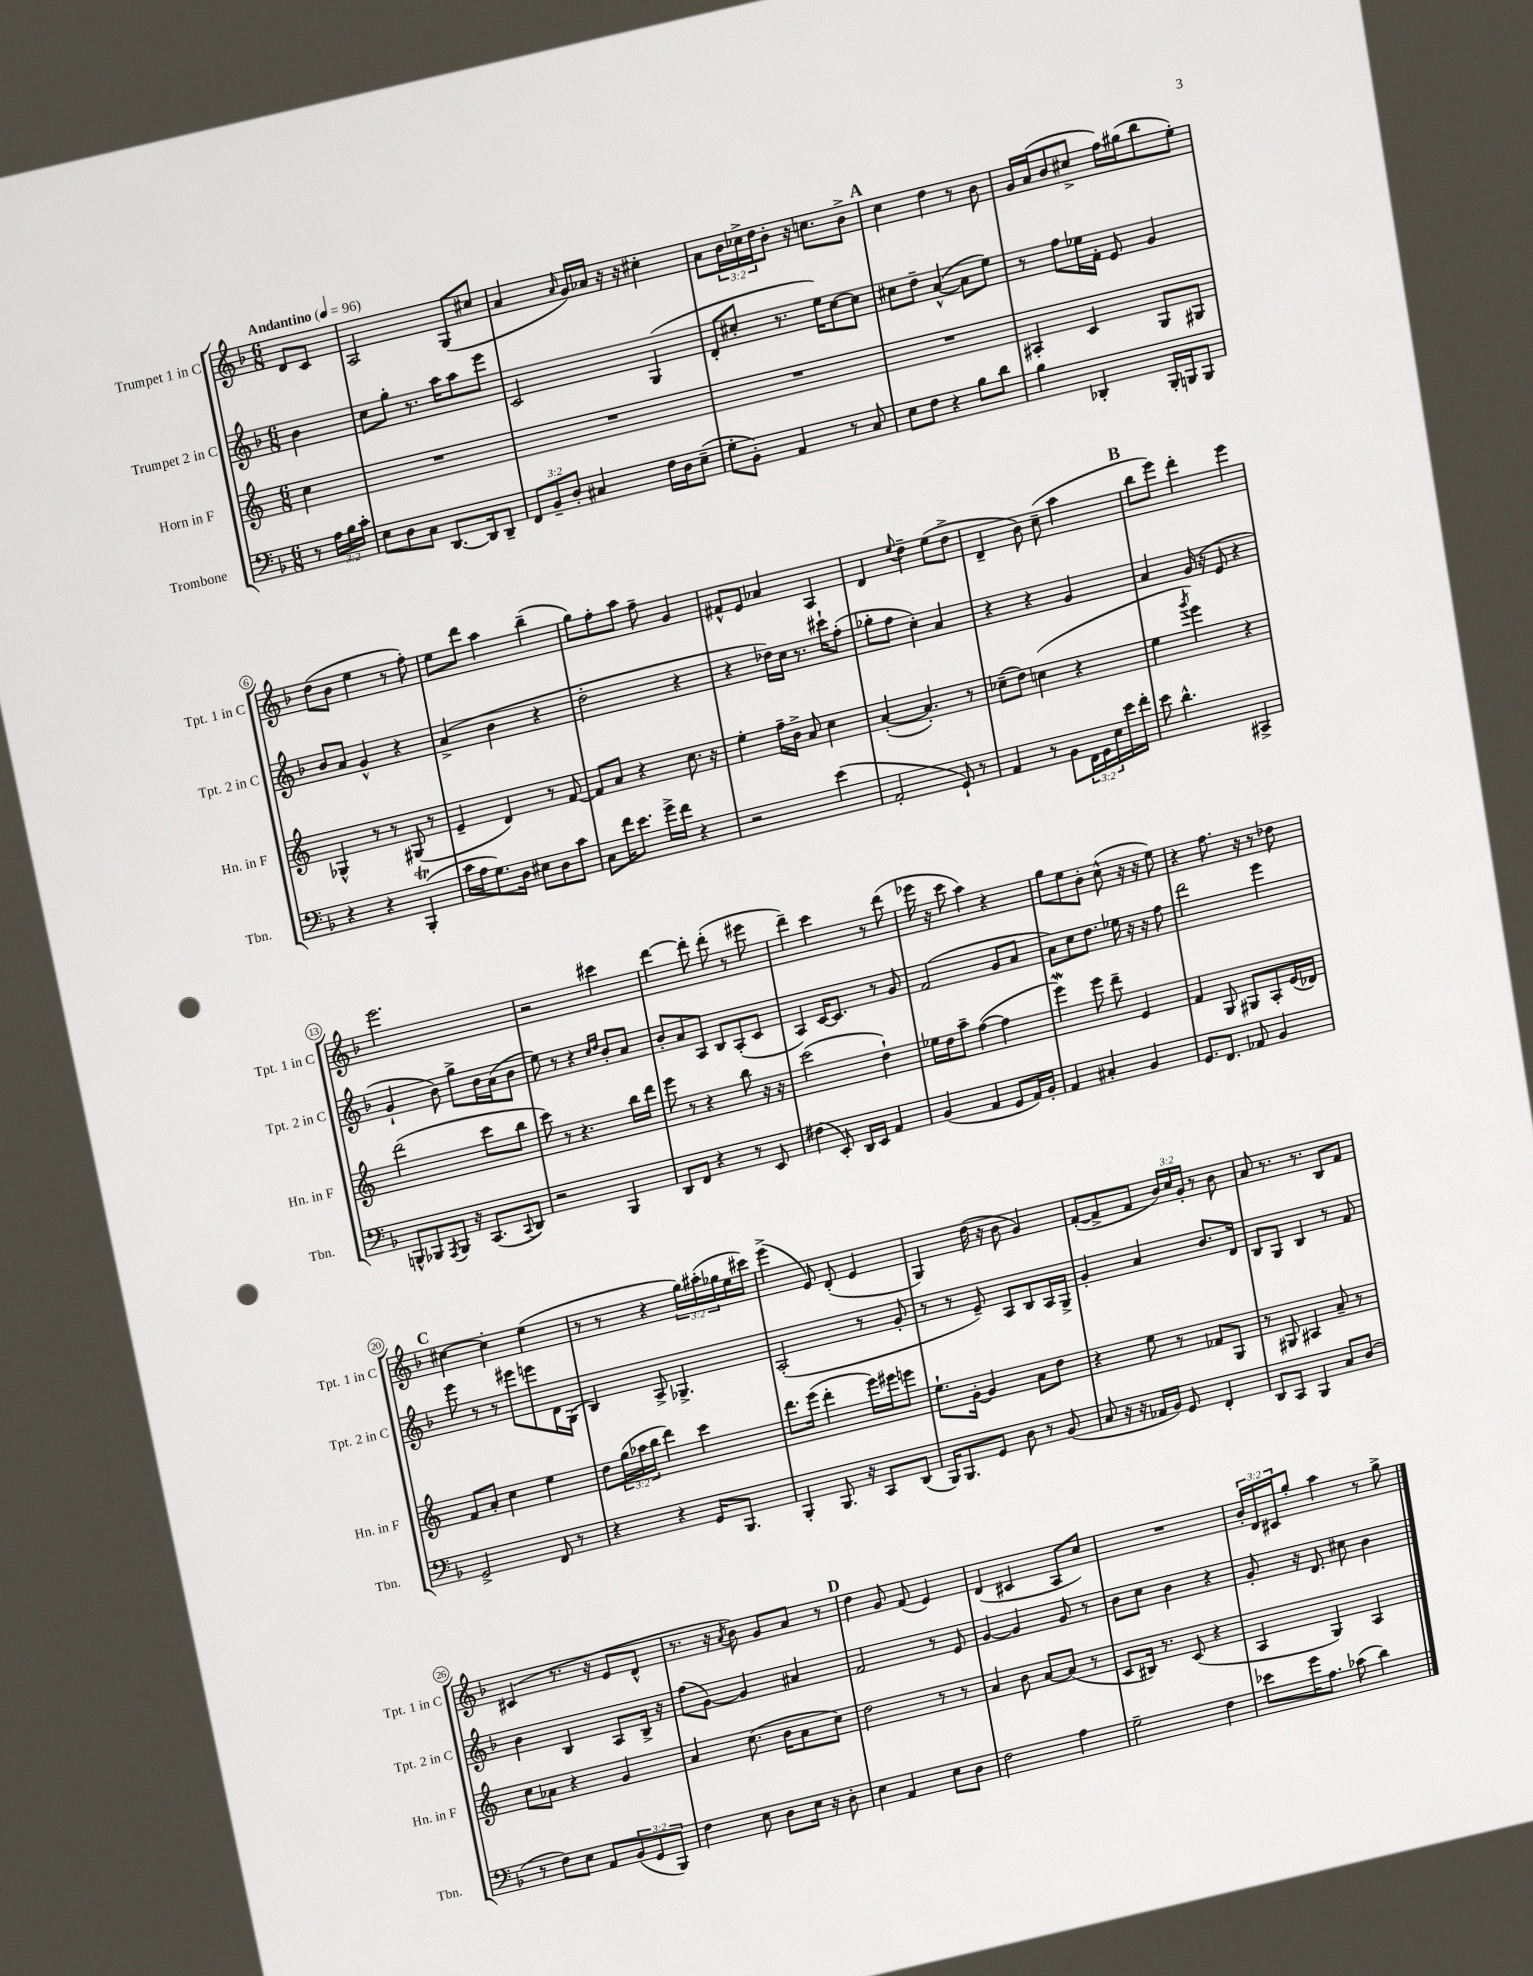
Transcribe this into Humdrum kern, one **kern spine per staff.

**kern	**kern	**kern	**kern
*staff4	*staff3	*staff2	*staff1
*clefF4	*clefG2	*clefG2	*clefG2
*k[b-]	*k[]	*k[b-]	*k[b-]
*M6/8	*M6/8	*M6/8	*M6/8
*MM96	*MM96	*MM96	*MM96
8r	4cc	4b-	8d
24A	.	.	8c
24B-	.	.	.
24c'	.	.	.
=	=	=	=
8E	2.r	8cc	2A
8D	.	8gg'	.
8C	.	8.r	.
[8.DD	.	.	.
.	.	16aa	.
.	.	8aa	(8G
16DD]	.	.	.
8DD~	.	8eee	8cc#
=	=	=	=
12FF	2.r	2c	4a
12BB-~	.	.	.
12D'	.	.	.
.	.	.	16qqa
4C#	.	.	16g)
.	.	.	16a-
.	.	.	16r
.	.	.	16r
16F	.	(4G	4cc#'
16D	.	.	.
(8E~	.	.	.
=	=	=	=
8G'	2.r	8d'	8a
8BB-')	.	8cc#'	24b-
.	.	.	24cc-^
.	.	.	24dd
4AA	.	8.r	8b-'
.	.	.	16r
.	.	16ee)	8.cc
8r	.	[8cc#	.
8C	.	8cc#]	8b-^
=	=	=	=
8E	2.r	8cc#	4cc
8F	.	8dd~	.
4r	.	([4a^^	4dd
8B-	.	8a]	8r
8d	.	8ee)	8b-
=	=	=	=
4B-	4A#'	8r	16g
.	.	.	(16a
.	.	8ff	8b-
4DD-'	4c	16ee-	8cc#^
.	.	16f'	.
.	.	8e	16ff)
.	.	.	(16gg#
16BBB-'	8G	4g	8bb-
16BBB	.	.	.
8BBB	8G#	.	8ee')
=	=	=	=
4r	4G-^^	8b-	(8dd
.	.	8a	8b-
4r	8r	4g^^	4ee
.	8r	.	.
(4BBB-'	(8G#	4r	8r
.	8r	.	8ff')
=	=	=	=
16c	4e~	(4a^	8ee
16A	.	.	.
8.G)	.	.	8ddd
.	4d)	4b-	4aa
16D	.	.	.
8E#	.	.	.
8D	8r	4r	(4bb-~
8c	[8f	.	.
=	=	=	=
8C	8f]	2dd'	8gg)
16f	8a	.	8ff'
8.e	.	.	.
.	4r	.	8aa
16g^	.	.	8ff~
16f	.	.	.
4r	8.cc	4r	4g
.	16r	.	.
=	=	=	=
2r	4ee'	4r	8f#^^
.	.	.	8e
.	16ff~	16dd-)	4a-
.	16b^	16cc	.
.	8a	8.r	.
(4e	4cc	.	4A
.	.	16ccc#`	.
.	.	(8ff'	.
=	=	=	=
2AA'	([4a'	8gg-'	4d
.	.	8ff	.
.	.	.	8qqee
.	4.a'])	4cc')	4dd~
8GG`)	.	4a	(8ee
8r	8r	.	8dd^
=	=	=	=
4AA	(8cc-~	4r	4d~
.	8dd)	.	.
8r	(4cc	4r	8b-)
8BB-	.	.	(8cc~
24FF	4r	4g	4aa
24GG	.	.	.
24E	.	.	.
16e	.	.	.
16f'	.	.	.
=	=	=	=
8e	4ee	4a	8bb-
4.d^^	.	.	8eee)
.	8qggg	.	.
.	4eee)	(16g	4ddd'
.	.	16r	.
.	.	8e	.
4CC#^	4r	4r	4eee
=	=	=	=
8BBB^^	(2ddd	4g`	2.eee
8BBB-	.	.	.
8qAAA	.	.	.
8BBB-	.	8b-)	.
16r	.	8gg^	.
(8.CC	.	.	.
.	8ccc	16b-	.
.	.	(16a	.
8qqCC	.	.	.
8DD)	8bb	8b-	.
=	=	=	=
2r	8ccc)	8ee)	2r
.	8r	8r	.
.	4.r	4r	.
.	.	16qqcc	.
.	.	16qqdd	.
4BBB-	.	8b-'	4ccc#
.	16bb	8a	.
.	16ddd	.	.
=	=	=	=
8DD	8eee	8b-'	[4ddd
8FF	8r	8a	.
4r	4r	8A	8ddd']
.	.	8B-	(8ddd'
8r	8bb	(8A'	8r
8EE	16r	8c	8eee#
.	16r	.	.
=	=	=	=
(4F#	(2ccc	4A)	4ddd~)
8EE')	.	[16c	4ccc
.	.	8.c]	.
16DD	.	.	.
16EE	.	.	.
4AA	4dd`)	8r	8r
.	.	8g	(8ddd
=	=	=	=
(4BB-	16ee-	(2f	16eee-
.	16dd	.	16r
.	8aa~	.	8ccc
4AA	([4ff	.	4aa)
8GG	4ff]	8g	4r
16AA)	.	8a	.
16BB-'	.	.	.
=	=	=	=
4AA	4eee)	8a)	8gg
.	.	8cc	8ee
4C#'	8eee	8.dd	8b-'
.	8ddd~	.	(8cc^^
.	.	16ee-	.
4BB-	4e	16r	16r
.	.	16r	16r
.	.	8ff	8ee)
=	=	=	=
8.GG	4f	2ddd	4r
8.FF	.	.	.
.	8G	.	8.ff
8AA-	8G#	.	.
.	.	.	16r
4BB-	8A'	4eee	8r
.	(16e	.	8dd-
.	16d-)	.	.
=	=	=	=
2GG^	8f	8eee	[4cc#
.	8a'	8r	.
.	4cc	8r	4cc#']
.	.	8eee#	.
8FF	4ee	8eee	(4ee
8r	.	16d	.
.	.	(16G	.
=	=	=	=
4r	8dd	4B-)	8r
.	(24gg	.	8r
.	24aa-	.	.
.	24bb	.	.
4r	4ddd)	8A^	4r
.	.	4.G-^	.
16GG	4ccc	.	24gg)
.	.	.	(24aa#'
8.BBB-	.	.	.
.	.	.	24gg-
.	.	.	16ee
.	.	.	16ccc#)
=	=	=	=
4BBB-'	8.ddd	(2A'	(4eee^
.	(16eee	.	.
8.BBB-	4ddd'	.	8e)
.	.	.	(8d'
16r	.	.	.
8CC	16eee)	8r	4e
.	16eee#	.	.
(8DD	8eee	8g'	.
=	=	=	=
16BBB-)	8.ee`	8r	4G)
8.BBB-	.	.	.
.	.	8r	.
.	[16g'	.	.
8GG	4g]	8e~)	(16dd
.	.	.	16r
8D	.	8A	8b-
8r	8a	8B-	4g)
(8BB-	8dd	16A	.
.	.	16G^	.
=	=	=	=
8C	4r	4g'	([8f'
16r	.	.	8f^]
16r	.	.	.
16AA-	8ee	4a	8f
16BB-)	.	.	.
8GG	8r	.	24b-)
.	.	.	24cc
.	.	.	24g'
4FF'	8f-	8.b-	8r
.	8G	.	8b-
.	.	16d	.
=	=	=	=
8DD	8r	8B-	8a
8CC	8G#	8G	8.r
4BBB-	4A#	4B-	.
.	.	.	8.r
8C	8a~	8r	8B-
(8D	8r	8f	8f
=	=	=	=
8r	8cc	4b-	(4c#
8F)	8a-	.	.
8E	4r	4B-	8.r
8AA	.	.	.
.	.	.	16r
(12BB-	4g	8A	8e
12GG	.	.	.
.	.	16B-^	8d^^
12BBB-)	.	.	.
.	.	16r	.
=	=	=	=
4F	4a	(8ff	8.r
.	.	[8g)	.
.	.	.	16r
.	.	.	8qa
8E	(8.cc	4g]	8b-)
8D	.	.	8g
.	16b	.	.
16E	8a	4a#	8a
16r	.	.	.
8D'	8cc)	.	8r
=	=	=	=
4E	2dd	2f	4dd
4AA	.	.	8g
.	.	.	(8f
8E	8r	8r	4e)
8D	8r	8e	.
=	=	=	=
2F	4a	[4g	(4d
.	8b	4g]	4c#
.	[8a	.	.
4A	(8a]	8g	8A
.	8r	8r	8cc)
=	=	=	=
2G~	8c	8b-	2.r
.	16B#)	8cc	.
.	8.r	.	.
.	.	4b-	.
.	(8c	.	.
4F	4r	4r	.
=	=	=	=
8e-	4A	8g'	24b-'
.	.	.	24d
.	.	.	24c#
16g	.	16r	8gg'
8.A	.	8.d	.
.	4G)	.	4aa
(8c-	.	8cc#	.
4d)	4A	4b-	8r
.	.	.	8gg^
==	==	==	==
*-	*-	*-	*-
